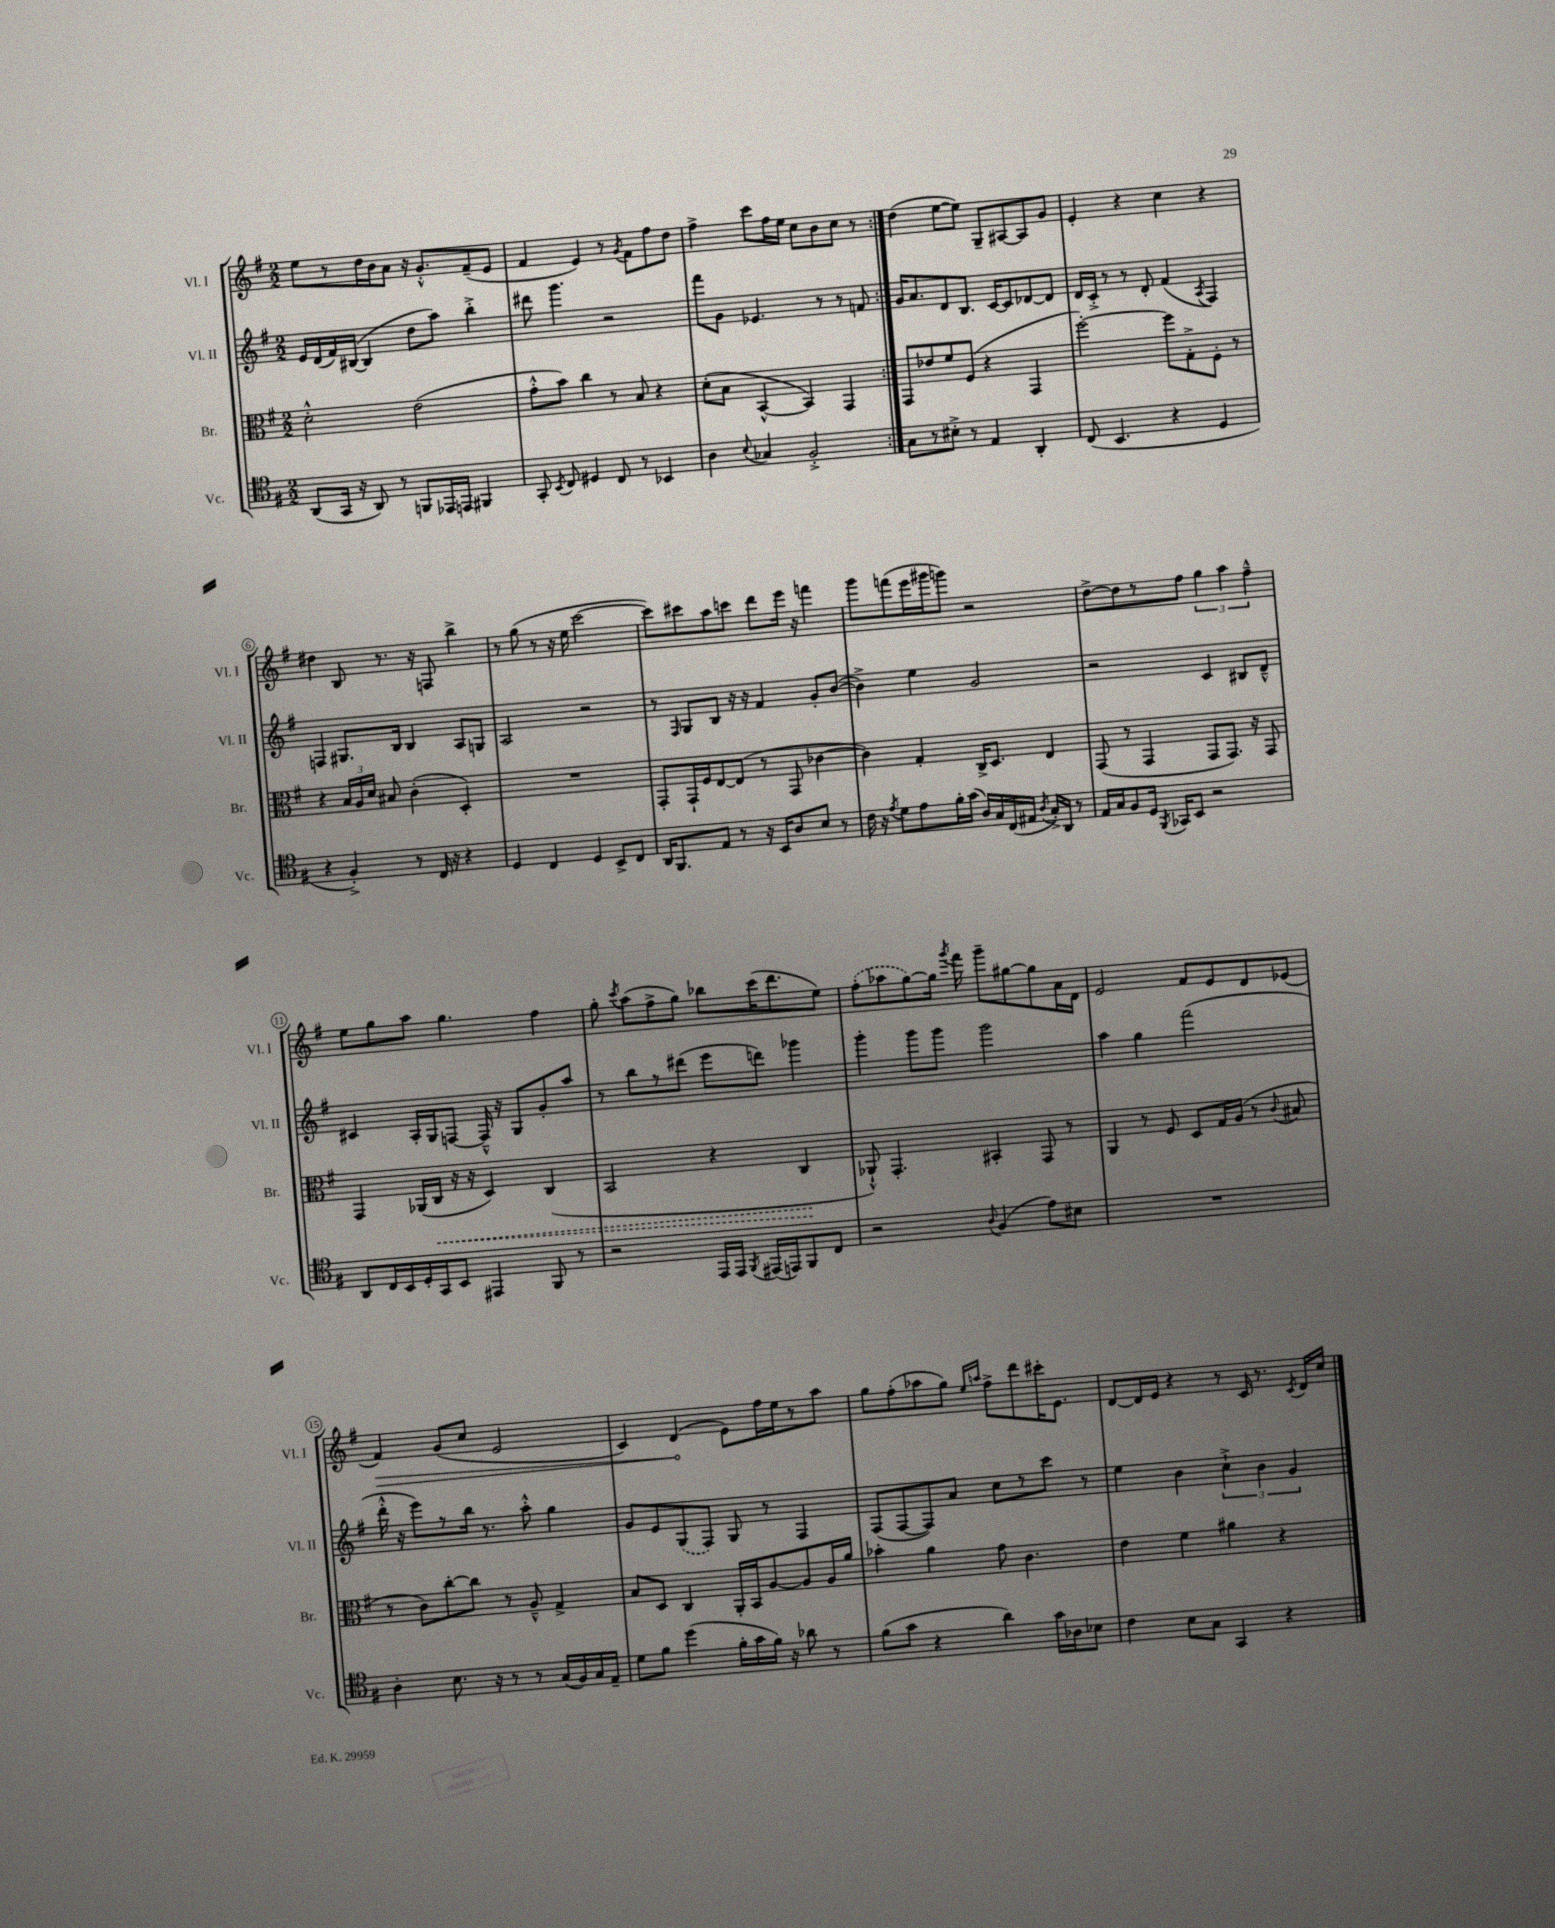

**kern	**kern	**kern	**kern
*staff4	*staff3	*staff2	*staff1
*clefC4	*clefC3	*clefG2	*clefG2
*k[f#]	*k[f#]	*k[f#]	*k[f#]
*M2/2	*M2/2	*M2/2	*M2/2
(8AA	2d'^^	16e	8ee
.	.	(16d	.
16GG	.	16f#)	8r
16r	.	([16B#	.
8AA)	.	4B#]	16dd
.	.	.	16b
8r	.	.	8a
8FF	(2e	8dd	16r
.	.	.	8.g'^^
16EE-	.	8aa)	.
16EE	.	.	.
4FF#	.	4bb'^	(8f#~
.	.	.	8e
=	=	=	=
8GG'	8g'^^	8ddd#	4f#
8qBB	.	.	.
8C	8b)	4.ggg	.
4D#	4cc	.	4e)
8C	8r	2r	8r
.	.	.	8qg
8r	8B	.	8f#
4BB-	4r	.	8ff#
.	.	.	8dd
=	=	=	=
4A	(8d'	8fff#	4ff#^
.	8B	8g	.
8qqB	.	.	.
4G-	[4BB^^	4.e-	8ccc
.	.	.	16ff#
.	.	.	16ee
2F#'^	4BB])	.	8cc
.	.	8r	8b
.	4GG	8r	8cc
.	.	8f	8r
=:|!	=:|!	=:|!	=:|!
8G	8GG	16g	(4dd
.	.	8.a	.
8r	8e-	.	.
8B#'^	8f#	8d	[8ee
8r	(8F#	8.B	8ee])
4E	4r	.	8G~
.	.	[16c	.
.	.	8c]	[8A#
4AA'	4GG	[8d-	8A#]
.	.	8d-]	8g
=	=	=	=
(8C	[2ff#')	16d	4e'
.	.	16c'^	.
4.BB	.	8r	.
.	.	8r	4r
.	.	8d'	.
4r	8ff#]	(4f#	4cc
.	8G'^	.	.
.	.	8qA	.
4D	8F#'	4F#)	4r
.	8r	.	.
=	=	=	=
4r	4r	4F	4dd#
4F#'^)	24B	8.G#	8B
.	24A	.	.
.	24d	.	.
.	8B#	.	8.r
.	.	16B	.
8r	(4c'	4B	.
.	.	.	16r
16C	.	.	8F
16r	.	.	.
4r	4D')	8A	4bb^
.	.	8G	.
=	=	=	=
4D	1r	2A	8r
.	.	.	(8gg
4C	.	.	8r
.	.	.	16r
.	.	.	16ee
4D	.	2r	[2ccc
8BB^	.	.	.
8C	.	.	.
=	=	=	=
16AA	8GG'	8r	8ccc])
8.FF#	.	.	.
.	.	16qqF#	.
.	16GG`	8G	8ccc#
.	16F#	.	.
8E	[8E	8B	8aa
8r	(8E]	16r	8ccc
.	.	16r	.
16r	8r	4f#	8ddd
16BB	.	.	.
8A	8GG	.	16eee
.	.	.	16r
8B	[4c-	8g'	4fff
8r	.	([8b	.
=	=	=	=
16c	4c-])	4b^])	8ggg
16r	.	.	.
8qe	.	.	.
8d	.	.	(8fff
8e	4G'	4ee	16eee
.	.	.	16ggg#
16f#'	.	.	8ggg)
(16g	.	.	.
16A)	16C^	2g	2r
16G	8.D	.	.
(16C	.	.	.
16E#	.	.	.
8qA	.	.	.
16G'^)	4E	.	.
16AA	.	.	.
8r	.	.	.
=	=	=	=
16E	(8GG	2r	[8dd^
16G	.	.	.
8F#	8r	.	8dd]
16D	4GG	.	8r
8qFF#	.	.	.
16GG-	.	.	.
8BB	.	.	8ff#
2r	8GG	4c	6gg
.	8.GG)	.	.
.	.	.	6aa
.	.	8B#	.
.	16r	.	.
.	.	.	6ff#~^^
.	8GG	8d~^^	.
=	=	=	=
8AA	4GG	4c#	8ee
16C	.	.	8gg
16BB	.	.	.
16D'	(16AA-	16A'	8aa
16GG	16C	16G	.
8BB	16r	[8F	4.gg
.	16r	.	.
4EE#	4D)	16F~^^]	.
.	.	16r	.
.	.	8G	.
8FF#	(4C	8g'	4ff#
8r	.	8aa	.
=	=	=	=
2r	2BB	8r	8gg'
.	.	.	8qccc
.	.	8bb	(8aa
.	.	8r	8ff#^
.	.	(8ddd#	8gg)
16EE	4r	8eee	8bb-
16EE	.	.	.
8qFF#	.	.	.
(16EE#	.	8ddd)	(16ccc
16EE)	.	.	8.ddd
8FF#	4C	4ggg-	.
8C	.	.	8ee)
=	=	=	=
2r	8AA-`^^)	4ggg'	(8ff#'
.	4.GG'	.	8aa-
.	.	8ggg	[8gg)
.	.	8ggg	16gg]
.	.	.	8qggg
.	.	.	16fff#
8qqA	.	.	.
(4F#	4BB#'	2ggg	8ggg~
.	.	.	[8gg#
8e)	8GG	.	8gg#]
8B#	8r	.	16a
.	.	.	16d
=	=	=	=
1r	4AA	4aa	2e
.	8r	4gg	.
.	8F#	.	.
.	8D	(2fff#	8f#
.	16G	.	8e
.	(16A	.	.
.	8r	.	8d
.	8qqc	.	.
.	8B#	.	(8e-
=	=	=	=
4A'	8r	16ddd'^^	4f#)
.	.	16r	.
.	8c)	8eee)	.
8.B	[8cc'	8r	(8g
.	8cc]	16bb	8cc
16r	.	8.r	.
8r	8r	.	2e
8r	8A~^^	8aa'^^	.
(16G	4G^	4gg	.
16F#)	.	.	.
16G	.	.	.
16E~	.	.	.
=	=	=	=
8d	8B	8g	4c)
8f#	8D	8e	.
(4dd	4C	(8G	(4d
.	.	8F#)	.
16f#'	16AA'	8G	8e)
16g	16BB	.	.
16f#)	[8A	8r	16ff#
16r	.	.	16ee
8a-	8A]	4F#	8r
8r	16A	.	8aa
.	16a	.	.
=	=	=	=
(8f#	4b-'	(8F#	8gg
8g	.	[8F#	(8ff#'
4r	4a	8F#])	8aa-
.	.	8a	8gg)
.	.	.	16qqee
.	.	.	16qqaa
4a)	8g	8cc	8ff#^
.	4.c	8r	8ddd
16g	.	8ccc	16ccc#'
16A-	.	.	8.e
8B-	.	8r	.
=	=	=	=
4c	4e	4ee	[8d
.	.	.	16d]
.	.	.	16e
8B	4f#	4b	4r
8G	.	.	.
4GG	4a#	6cc`^	8r
.	.	.	16c
.	.	6b	.
.	.	.	8.r
4r	4r	.	.
.	.	6g	.
.	.	.	8qc
.	.	.	16d
.	.	.	16cc
==	==	==	==
*-	*-	*-	*-
